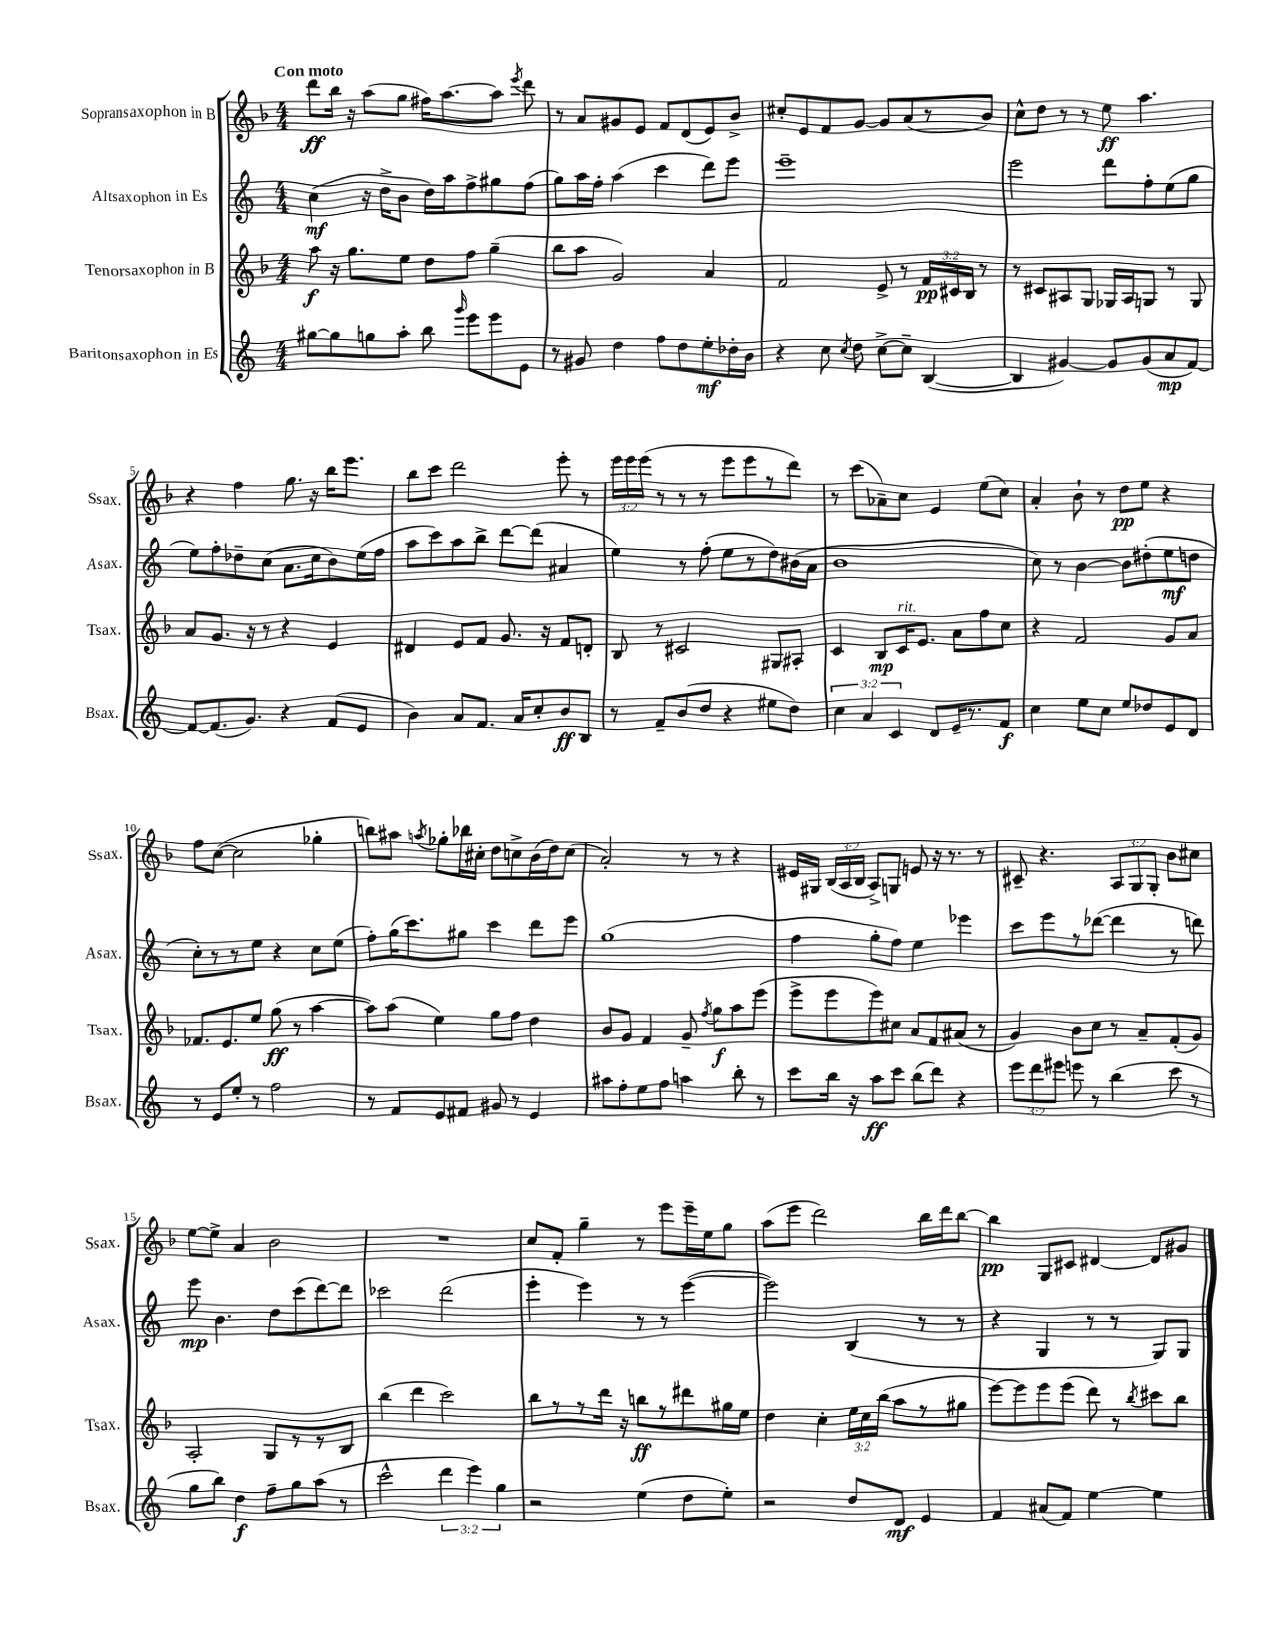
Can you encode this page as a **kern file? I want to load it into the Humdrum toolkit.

**kern	**dynam	**kern	**dynam	**kern	**dynam	**kern	**dynam
*part4	*part4	*part3	*part3	*part2	*part2	*part1	*part1
*staff4	*staff4	*staff3	*staff3	*staff2	*staff2	*staff1	*staff1
*I"Baritonsaxophon in Es	*	*I"Tenorsaxophon in B	*	*I"Altsaxophon in Es	*	*I"Sopransaxophon in B	*
*I'Bsax.	*	*I'Tsax.	*	*I'Asax.	*	*I'Ssax.	*
*clefG2	*	*clefG2	*	*clefG2	*	*clefG2	*
*k[]	*	*k[b-]	*	*k[]	*	*k[b-]	*
*M4/4	*	*M4/4	*	*M4/4	*	*M4/4	*
=1	=1	=1	=1	=1	=1	=1	=1
!	!	!	!	!	!	!LO:TX:a:B:t=Con moto	!
[8gg#X\L	.	8aa\	f	(4cc\	mf	8ddd\L	ff
8gg#\]	.	16r	.	.	.	16bb-\Jk	.
.	.	8.gg\L	.	.	.	16r	.
8ggn\	.	.	.	16r	.	(8aa\L	.
.	.	.	.	16dd^\KL	.	.	.
8aa'\J	.	8ee\J	.	8b\J	.	8gg\J	.
8bb\	.	8dd\L	.	16dd\LL)	.	16ff#X\KL)	.
.	.	.	.	16aa\J	.	[8.aa\	.
16qqggg/	.	.	.	.	.	.	.
8eee\L	.	8ff\J	.	8ff^\	.	.	.
8eee\	.	(4gg~\	.	8gg#X\	.	8aa\J]	.
.	.	.	.	.	.	8qeee/	.
8e\J	.	.	.	(8ff\J	.	8ddd\	.
=2	=2	=2	=2	=2	=2	=2	=2
8r	.	8bb-\L	.	8gg\L)	.	8r	.
8g#X/	.	8aa\J	.	16aa\L	.	8a/L	.
.	.	.	.	16ff'\JJ	.	.	.
4dd\	.	2g/)	.	(4aa\	.	8g#X/	.
.	.	.	.	.	.	8e/J	.
8ff\L	.	.	.	4ccc\	.	8f/L	.
8dd\	.	.	.	.	.	(8d/	.
8ee'\	mf	4a/	.	8ddd\L)	.	8e/)	.
16dd-X'\L	.	.	.	8eee\J	.	8b-^/J	.
16b\JJ	.	.	.	.	.	.	.
=3	=3	=3	=3	=3	=3	=3	=3
4r	.	2f/	.	1eee~	.	8cc#X'/L	.
.	.	.	.	.	.	8e/	.
8cc\	.	.	.	.	.	8f/	.
8qcc/	.	.	.	.	.	.	.
8dd\	.	.	.	.	.	[8g/J	.
[8cc^\L	.	8e^/	.	.	.	8g/L]	.
8cc~\J]	.	8r	.	.	.	(8a/	.
([4B/	.	24f/LL	pp	.	.	8r	.
.	.	24c#X/	.	.	.	.	.
.	.	24B-/JJ	.	.	.	.	.
.	.	8r	.	.	.	8b-/J)	.
=4	=4	=4	=4	=4	=4	=4	=4
4B/]	.	8r	.	2eee\	.	8cc^^\L	.
.	.	8c#X/L	.	.	.	8dd\J	.
[4g#X/)	.	8A#X/	.	.	.	8r	.
.	.	8G/J	.	.	.	8r	.
8g#/L]	.	16G-X/LL	.	8ddd\L	.	8ee\	ff
.	.	16A#/J	.	.	.	.	.
(8g#/	.	8Gn/J	.	8ff'\	.	4.aa\	.
8a/	mp	8r	.	(8ee\	.	.	.
[8f/J)	.	8G/	.	8gg\J	.	.	.
!!LO:LB:g=z
=5	=5	=5	=5	=5	=5	=5	=5
8f/L_	.	8a/L	.	8ee\L)	.	4r	.
(8.f/]	.	8.g/J	.	8ff'\	.	.	.
.	.	.	.	8dd-X~\	.	4ff\	.
8.g/J)	.	16r	.	.	.	.	.
.	.	8r	.	(8cc\J	.	.	.
4r	.	4r	.	8.a\L	.	8.gg\	.
.	.	.	.	16cc\k	.	16r	.
(8f/L	.	4e/	.	8b\)	.	16bb-\KL	.
.	.	.	.	.	.	8.eee\J	.
8e/J	.	.	.	(16ee\L	.	.	.
.	.	.	.	16ff\JJ	.	.	.
=6	=6	=6	=6	=6	=6	=6	=6
4b\)	.	4d#X/	.	8aa\L	.	8bb-\L	.
.	.	.	.	8ccc\)	.	8ccc\J	.
8a/L	.	8e/L	.	8aa\	.	2ddd\	.
8.f/J	.	8f/J	.	8bb^\J	.	.	.
.	.	8.g/	.	[8ddd\L	.	.	.
16a/KL	.	.	.	.	.	.	.
8cc'/	.	.	.	(8ddd\J]	.	.	.
.	.	16r	.	.	.	.	.
8b/	ff	8f/L	.	4a#X/	.	8eee'\	.
8B/J	.	8dn'/J	.	.	.	8r	.
=7	=7	=7	=7	=7	=7	=7	=7
8r	.	8B-/	.	4ee\)	.	24eee\LL	.
.	.	.	.	.	.	24eee\	.
.	.	.	.	.	.	(24eee\JJ	.
8f~/L	.	8r	.	.	.	8r	.
(8b/	.	2c#X/	.	8r	.	8r	.
8dd/J	.	.	.	(8ff'\	.	8r	.
4r	.	.	.	8ee\L	.	8eee\L	.
.	.	.	.	8r	.	8eee\	.
8ee#X\L	.	8G#X/L	.	8dd\)	.	8r	.
8dd\J)	.	8A#X'/J	.	(16b#X\L	.	8ddd\J)	.
.	.	.	.	16a\JJ	.	.	.
=8	=8	=8	=8	=8	=8	=8	=8
6cc\	.	4c/	.	1b	.	8r	.
.	.	.	.	.	.	(8ccc\L	.
6a/	.	.	.	.	.	.	.
.	.	8B-/L	mp	.	.	8a-X~\)	.
6c/	.	.	.	.	.	.	.
!	!	!LO:TX:a:i:t=rit.	!	!	!	!	!
.	.	16c/K	.	.	.	8cc\J	.
.	.	8.e/J	.	.	.	.	.
8d/L	.	.	.	.	.	4e/	.
16e~/K	.	8a\L	.	.	.	.	.
8.r	.	.	.	.	.	.	.
.	.	8ff\	.	.	.	(8ee\L	.
8f/J	f	8cc\J	.	.	.	8cc\J)	.
=9	=9	=9	=9	=9	=9	=9	=9
4cc\	.	4r	.	8cc\)	.	4a'/	.
.	.	.	.	8r	.	.	.
8ee\L	.	2f/	.	[4b\	.	8b-`\	.
8cc\J	.	.	.	.	.	8r	.
8ee/L	.	.	.	8b\L]	.	8dd\L	pp
8dd-X/	.	.	.	(8dd#X'\	.	8ee\J	.
8e/	.	8g/L	.	8ee\	mf	4r	.
8d/J	.	8a/J	.	8ddn\J	.	.	.
!!LO:LB:g=z
=10	=10	=10	=10	=10	=10	=10	=10
8r	.	8.f-X/L	.	8cc'\L)	.	8ff\L	.
8e/L	.	.	.	8r	.	([8cc\J	.
.	.	8.e/	.	.	.	.	.
8ee'/J	.	.	.	8r	.	2cc\]	.
8r	.	8ee/J	.	8ee\J	.	.	.
2ff\	.	(8gg\	ff	4r	.	.	.
.	.	8r	.	.	.	.	.
.	.	[4aa\	.	8cc\L	.	4gg-X'\	.
.	.	.	.	(8ee\J	.	.	.
=11	=11	=11	=11	=11	=11	=11	=11
8r	.	8aa\L])	.	8ff'\L)	.	8bbn\L)	.
8f/L	.	(8aa\J	.	(16gg\K	.	8aa#X\J	.
.	.	.	.	8.ccc\)	.	.	.
.	.	.	.	.	.	8qaan/	.
8e/	.	4ee\)	.	.	.	8gg-X'\L	.
8f#X/J	.	.	.	8gg#X\J	.	16bb-X\L	.
.	.	.	.	.	.	16cc#X'\JJ	.
8g#X/	.	8gg\L	.	4ccc\	.	8dd\L	.
8r	.	8ff\J	.	.	.	8ccn^\	.
4e/	.	4dd\	.	8ddd\L	.	(16b-\L	.
.	.	.	.	.	.	16dd\J)	.
.	.	.	.	8eee\J	.	(8cc\J	.
=12	=12	=12	=12	=12	=12	=12	=12
8aa#X\L	.	8b-/L	.	(1gg	.	2a'/)	.
8ff'\	.	8g/J	.	.	.	.	.
8ee\	.	4f/	.	.	.	.	.
8ff\J	.	.	.	.	.	.	.
4aan\	.	8g~/	.	.	.	8r	.
.	.	8qff/	.	.	.	.	.
.	.	8gg\L	f	.	.	8r	.
8bb'\	.	8aa\	.	.	.	4r	.
8r	.	(8eee\J	.	.	.	.	.
=13	=13	=13	=13	=13	=13	=13	=13
8ccc\L	.	8eee^\L	.	4ff\	.	16e#X/LL	.
.	.	.	.	.	.	16G#X/JJ	.
16bb\Jk	.	8eee\	.	.	.	(24B-/LL	.
.	.	.	.	.	.	24A/	.
16r	.	.	.	.	.	.	.
.	.	.	.	.	.	24B-/JJ	.
8aa\L	ff	8eee\)	.	8gg'\L	.	8A^/L)	.
8ccc\J	.	8cc#X\J	.	8ff\J)	.	8Gn/J	.
(8bb\L	.	8a/L	.	4ee\	.	8en/	.
8ddd\J)	.	8f/	.	.	.	16r	.
.	.	.	.	.	.	8.r	.
4r	.	(8a#X/J	.	4eee-X\	.	.	.
.	.	8r	.	.	.	8r	.
=14	=14	=14	=14	=14	=14	=14	=14
12eee\L	.	4g/)	.	8ccc\L	.	8c#X~/	.
12ddd\	.	.	.	.	.	.	.
.	.	.	.	8eee\	.	4.r	.
12eee#X\J	.	.	.	.	.	.	.
8eeen\	.	8b-\L	.	8r	.	.	.
8r	.	8cc\J	.	([8ddd-X\J	.	.	.
(4bb\	.	8r	.	4ddd-\]	.	12A/L	.
.	.	.	.	.	.	12G/	.
.	.	8a~/L	.	.	.	.	.
.	.	.	.	.	.	12G'/J	.
8ccc\	.	(8f'/	.	8r	.	8b-\L	.
8r	.	8g/J)	.	8dddn\)	.	8cc#X\J	.
!!LO:LB:g=z
=15	=15	=15	=15	=15	=15	=15	=15
8gg\L	.	2A'/	.	8eee\	mp	[8ee\L	.
8bb\J)	.	.	.	4.b\	.	8ee^\J]	.
4dd\	f	.	.	.	.	4a/	.
8ff~\L	.	8G/L	.	8dd\L	.	2b-\	.
8gg\	.	8r	.	(8ccc\	.	.	.
(8aa\J	.	8r	.	[8ddd\)	.	.	.
8r	.	8B-/J	.	8ddd\J]	.	.	.
=16	=16	=16	=16	=16	=16	=16	=16
2ccc^^\	.	(4bb-\	.	2ccc-X\	.	1r	.
.	.	4ddd\	.	.	.	.	.
6ddd\	.	2ccc\)	.	(2ddd\	.	.	.
6eee\)	.	.	.	.	.	.	.
6gg\	.	.	.	.	.	.	.
=17	=17	=17	=17	=17	=17	=17	=17
2r	.	8bb-\L	.	4eee'\	.	8cc/L	.
.	.	8r	.	.	.	8f'/J	.
.	.	8r	.	4eee\)	.	4gg~\	.
.	.	16ddd\Jk	.	.	.	.	.
.	.	16r	.	.	.	.	.
(4ee\	.	8bbn\L	ff	8r	.	8r	.
.	.	8r	.	8r	.	8eee\L	.
8dd\L	.	8ddd#X\	.	([4eee\	.	16eee~\L	.
.	.	.	.	.	.	16ee\J	.
8ee'\J)	.	16gg#X\L	.	.	.	8gg\J	.
.	.	16ee\JJ	.	.	.	.	.
=18	=18	=18	=18	=18	=18	=18	=18
2r	.	4dd\	.	2eee\])	.	(8aa\L	.
.	.	.	.	.	.	8eee\J	.
.	.	4cc'\	.	.	.	2ddd\)	.
8dd/L	.	24ee\LL	.	(4B/	.	.	.
.	.	24cc\	.	.	.	.	.
.	.	(24bb-\JJ	.	.	.	.	.
8d/J	mf	8aa\L	.	.	.	.	.
4e/	.	8r	.	8r	.	16bb-\LL	.
.	.	.	.	.	.	16ddd\J	.
.	.	8gg#X\J	.	8r	.	[8bb-\J	.
=19	=19	=19	=19	=19	=19	=19	=19
4f/	.	[8eee\L)	.	4r	.	4bb-\]	pp
.	.	8eee\]	.	.	.	.	.
(8a#X/L	.	8eee\	.	4G/	.	8G/L	.
8f/J)	.	(8eee\J	.	.	.	8c#X/J	.
[4ee\	.	8ddd\)	.	8r	.	[4d#X/	.
.	.	8r	.	8r	.	.	.
.	.	8qbb-/	.	.	.	.	.
4ee\]	.	8ccc#X\L	.	8G/L)	.	8d#/L]	.
.	.	8bb-\J	.	8G/J	.	8g#X/J	.
==	==	==	==	==	==	==	==
*-	*-	*-	*-	*-	*-	*-	*-
